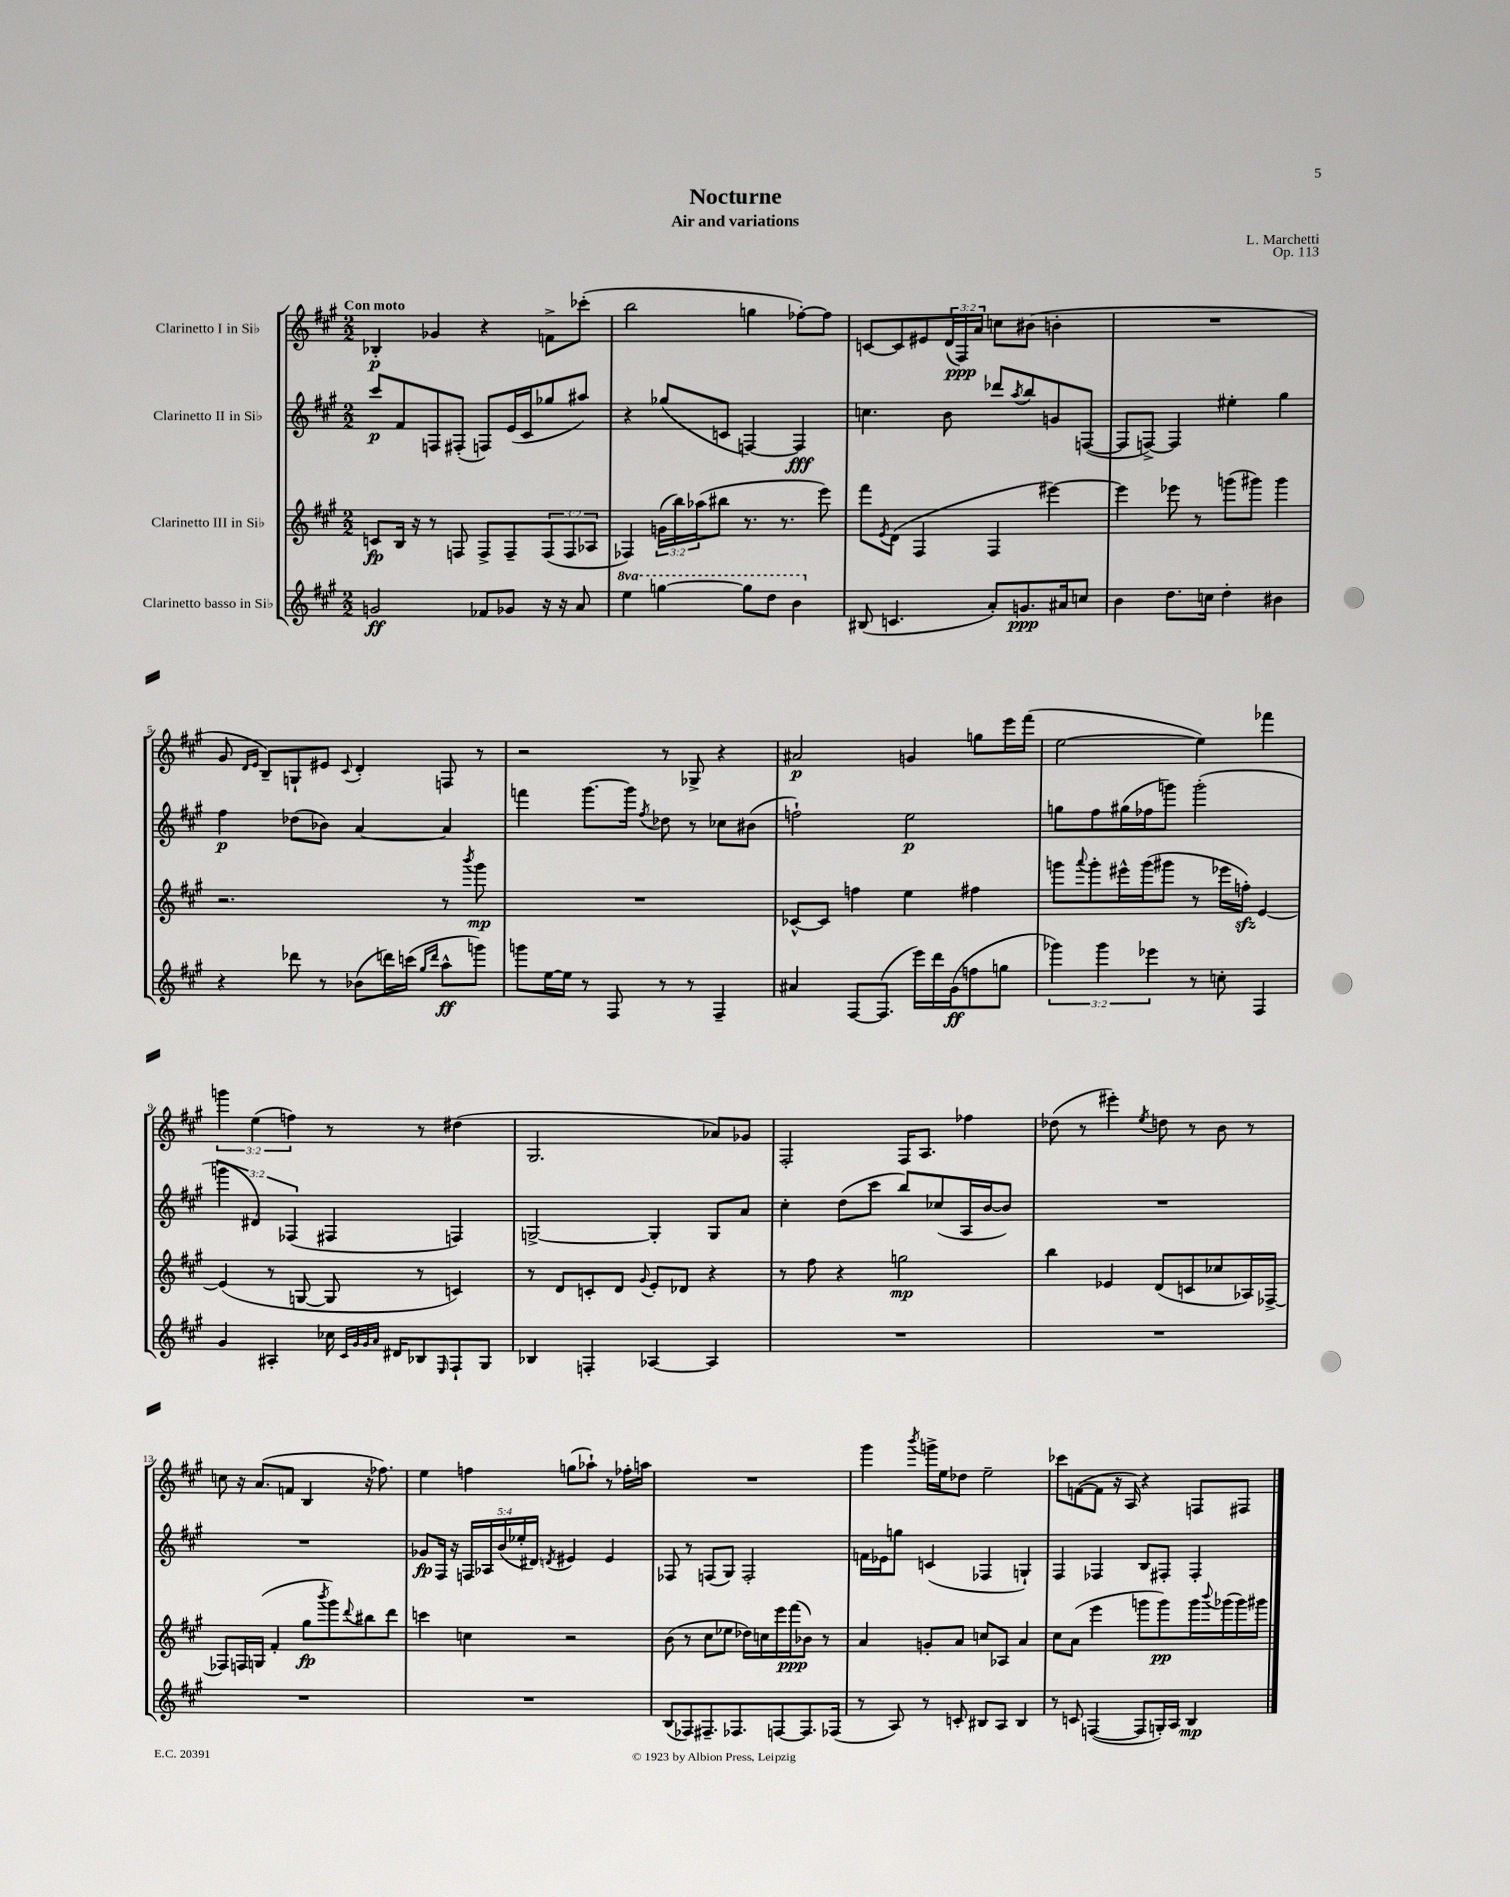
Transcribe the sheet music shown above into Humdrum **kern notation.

**kern	**kern	**kern	**kern
*staff4	*staff3	*staff2	*staff1
*clefG2	*clefG2	*clefG2	*clefG2
*k[f#c#g#]	*k[f#c#g#]	*k[f#c#g#]	*k[f#c#g#]
*M2/2	*M2/2	*M2/2	*M2/2
2g	8c	8ccc#	4B-'
.	16B	8f#	.
.	16r	.	.
.	8r	8F	4g-
.	8F	(8F#'	.
8f-	8F^	8F)	4r
8g-	8F~	(16e	.
.	.	16c#	.
16r	(12F	8gg-	8f^
16r	.	.	.
.	12F	.	.
8a	.	8aa#)	(8ccc-'
.	12A-	.	.
=	=	=	=
4eee	4F-)	4r	2bb
[4ggg	(24g	(8gg-	.
.	24bb)	.	.
.	(24aa-	.	.
.	8bb#	8c	.
8ggg]	8.r	[4F)	4gg
8ddd	.	.	.
.	8.r	.	.
4bb	.	4F]	[8ff-')
.	8eee)	.	8ff-]
=	=	=	=
(8B#	8fff#	4.cc	[8c
.	8qe	.	.
4.c	(8d	.	8c]
.	4F#	.	8e#
.	.	8b	(24d
.	.	.	24F#)
.	.	.	24a
8a')	4F#	8ddd-	8cc
.	.	8qaa	.
8.g	.	8bb	(8b#
.	[4eee#)	8g	4b'
16a#	.	.	.
8cc	.	([8F	.
=	=	=	=
4b	4eee#]	8F]	1r
.	.	[8F^)	.
8.dd	8eee-	4F]	.
.	8r	.	.
16cc	.	.	.
4dd'	(8ggg	4ee#'	.
.	8ggg#)	.	.
4b#	4ggg#	4gg#	.
=	=	=	=
4r	2.r	4ff#	8g#
.	.	.	16qqd
.	.	.	16qqe
.	.	.	8B~)
8ddd-	.	(8dd-	8G`
8r	.	8b-)	8e#
.	.	.	8qqc#
(8b-	.	[4a	4d'
16ddd)	.	.	.
(16ccc	.	.	.
16qqgg#	.	.	.
16qqddd	.	.	.
8aa^^	8r	4a]	8F
.	8qbbb	.	.
8ggg)	8ggg#	.	8r
=	=	=	=
8ggg	1r	4fff	2r
[16ee	.	.	.
16ee]	.	.	.
8r	.	[8.ggg#	.
8F#	.	.	.
.	.	16ggg#]	.
.	.	8qff#	.
8r	.	8dd-	8r
8r	.	8r	8G-^
4F#~	.	8cc-	4r
.	.	(8b#	.
=	=	=	=
4a#	[8c-^^	2ff`)	2a#
.	8c-]	.	.
[8F#	4ff	.	.
(8.F#]	.	.	.
.	4ee	2ee	4g
16eee)	.	.	.
16ddd	.	.	.
(16g#	.	.	.
8ff	4ff#	.	8gg
8gg	.	.	16eee
.	.	.	(16fff#
=	=	=	=
6ggg-)	8ggg	8gg	[2ee
.	8qqaaa	.	.
.	8ggg'	8ff#	.
6ggg-	.	.	.
.	16eee#^^	(16gg#	.
.	(16ggg	16ff-	.
6eee-	.	.	.
.	8ggg#	8ggg)	.
8r	8r	(2ggg'	4ee])
8cc'	16eee-	.	.
.	16ff')	.	.
4F#	[4e	.	4fff-
=	=	=	=
4g#	(4e]	6ggg	6ggg
.	.	6d#)	(6ee
4A#'	8r	.	.
.	.	(6F-	6ff)
.	[8G	.	.
16cc-	8G]	4F#	8r
32qqc#	.	.	.
32qqg#	.	.	.
32qqg#	.	.	.
32qqa	.	.	.
16d#	.	.	.
8B-	8r	.	8r
16qqE	.	.	.
8F#`	4c)	4F)	(4dd#
8G#	.	.	.
=	=	=	=
4B-	8r	[2G^	2.G#
.	8d	.	.
4F'	8c'	.	.
.	8d	.	.
.	8qqg#	.	.
[4A-	8e'	4G']	.
.	8d-	.	.
4A-]	4r	8G	8a-)
.	.	8a	8g-
=	=	=	=
1r	8r	4cc#'	2F#'
.	8ff#	.	.
.	4r	(8dd	.
.	.	8ccc#	.
.	2gg	8bb)	16F#
.	.	.	8.A
.	.	(8cc-	.
.	.	16A	4ff-
.	.	[16b	.
.	.	8b])	.
=	=	=	=
1r	4bb	1r	(8dd-
.	.	.	8r
.	4e-	.	4eee#')
.	.	.	8qee
.	(8d	.	8dd
.	8c	.	8r
.	8cc-	.	8b
.	16A-)	.	8r
.	[16F-^	.	.
=	=	=	=
1r	8F-]	1r	8cc
.	16F	.	16r
.	(16G	.	(8.a
.	4f#'	.	.
.	.	.	8f
.	8gg#	.	4B
.	8qbbb	.	.
.	8ggg#)	.	.
.	8qqddd	.	.
.	8bb#	.	16r
.	.	.	8.ff-)
.	8ddd	.	.
=	=	=	=
1r	4ccc	8g-	4ee
.	.	16F#	.
.	.	16r	.
.	4cc	20F	4ff
.	.	20A-	.
.	.	(20b	.
.	.	20ee-'	.
.	.	20d#)	.
.	.	8qd	.
.	2r	4e#	(8gg
.	.	.	8aa-`)
.	.	4e#	8r
.	.	.	16ff-'
.	.	.	16aa
=	=	=	=
(8B	(8b	8F-	1r
8F-)	8r	8r	.
8.F#~	8cc#	(8F	.
.	8ee-	8G#)	.
8.F-	.	.	.
.	16dd-)	2F'	.
.	16cc	.	.
[8F	16eee	.	.
.	(16fff#	.	.
8.F]	8b-)	.	.
.	8r	.	.
(16F-	.	.	.
=	=	=	=
8r	4a	16f	4ggg#
.	.	16e-	.
8A)	.	8gg	.
.	.	.	8qbbb
8r	8g'	(4c	16ggg^
.	.	.	16ee
8c'	8a	.	8dd-
8B#	8cc	4F-	2ee~
8A	8A-	.	.
4B#	4a	4G`)	.
=	=	=	=
8r	8cc#	4F#	8ccc-
8c	(8a	.	([8f
([4F	4eee	4F-	8f]
.	.	.	16r
.	.	.	16A)
8F]	8ggg	8B	4r
16G')	8ggg)	8F#'	.
16A	.	.	.
4B	16ggg	4F#'	8F
.	8qqbbb	.	.
.	(16ggg-	.	.
.	16ggg-)	.	8F#
.	16ggg#	.	.
==	==	==	==
*-	*-	*-	*-
